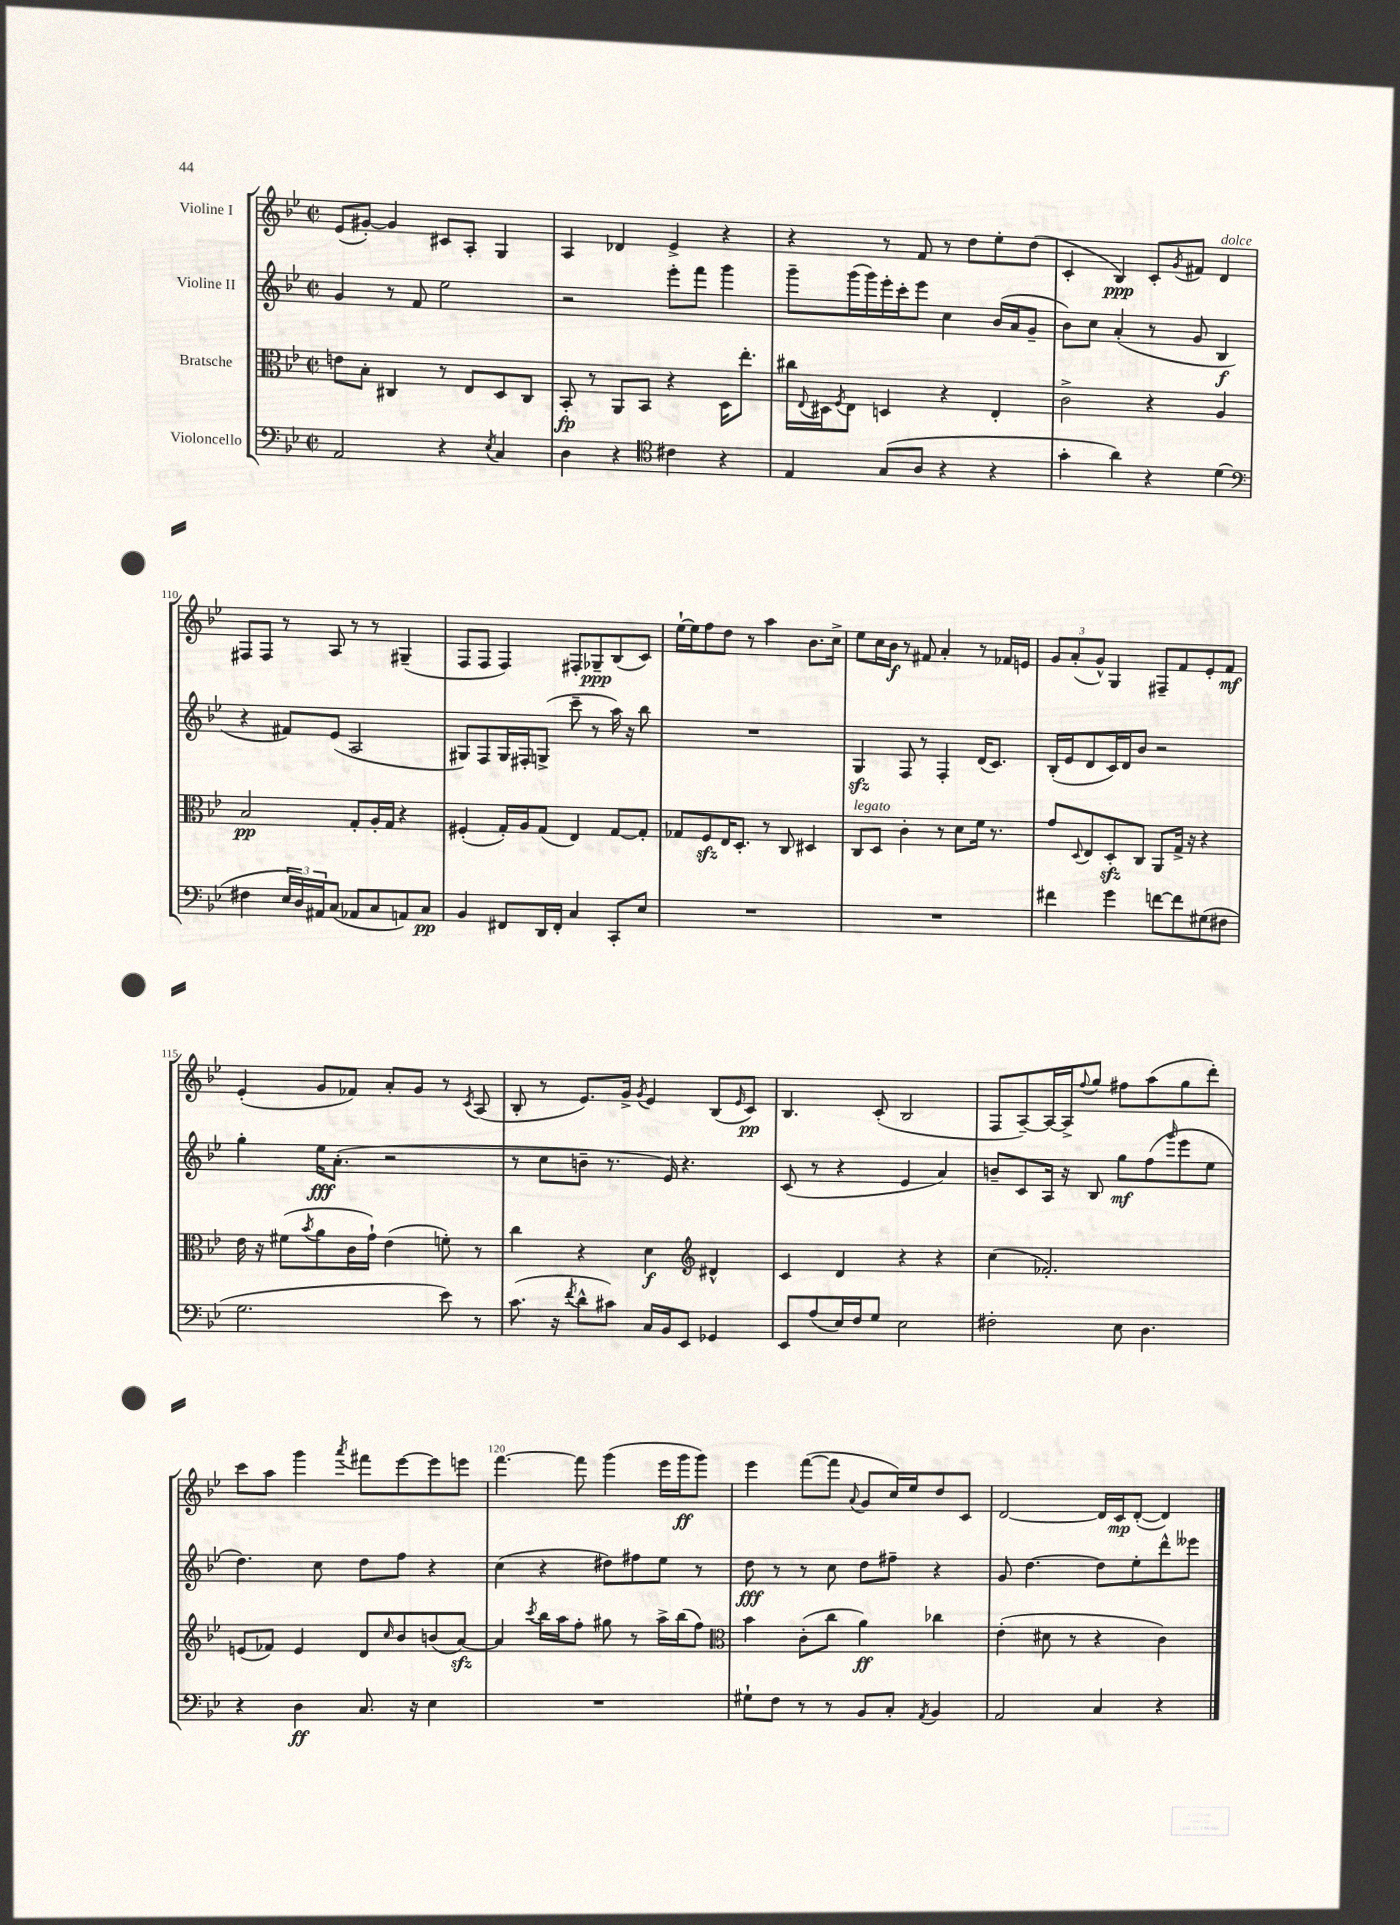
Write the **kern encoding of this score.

**kern	**kern	**kern	**kern
*staff4	*staff3	*staff2	*staff1
*clefF4	*clefC3	*clefG2	*clefG2
*k[b-e-]	*k[b-e-]	*k[b-e-]	*k[b-e-]
*M2/2	*M2/2	*M2/2	*M2/2
*met(c|)	*met(c|)	*met(c|)	*met(c|)
2AA	8e	4g	(8e-
.	8B-'	.	[8g#')
.	4C#	8r	4g#]
.	.	8f	.
4r	8r	2ee-	8c#
.	8E-	.	8A'
8qE-	.	.	.
4C	8D	.	4G
.	8C#	.	.
=	=	=	=
4D	8BB-'	2r	4A
.	8r	.	.
4r	8AA	.	4d-
.	8BB-	.	.
*clefC4	*	*	*
4c#	4r	8eee-'	4e-^
.	.	8fff	.
4r	16D	4ggg	4r
.	8.ee-'	.	.
=	=	=	=
4E-	16cc#	8ggg~	4r
.	8qqE-	.	.
.	16D#	.	.
.	8qF	.	.
.	8E-	(16ggg	.
.	.	16ggg)	.
(8G	4D	16eee-'	8r
.	.	16ccc'	.
8A	.	8eee-	8f
4r	4r	4cc	8r
.	.	.	8dd
4r	4E-'	(16b-	8ee-'
.	.	16a	.
.	.	8g~	(8dd
=	=	=	=
4g'	2c^	8b-)	4c'
.	.	8cc	.
4a)	.	(4a'	4B-)
4r	4r	8r	8c'
.	.	.	8qg
.	.	8g	8f#
(4d	4A	4B-	4d
=	=	=	=
*clefF4	*	*	*
4F#	2B-	4r	8F#
.	.	.	8F#
24E-	.	8f#)	8r
24D)	.	.	.
24AA#	.	.	.
(8C	.	(8e-	8A
8AA-	8G'	2A	8r
8C	16A'	.	8r
.	16G	.	.
8AA)	4r	.	(4G#~
8C	.	.	.
=	=	=	=
4BB-	(4F#'	8G#)	8F
.	.	8F	8F
8FF#	16G')	16G#	4F)
.	16A	16F#'	.
16DD	(8G	(8G^	.
16FF#'	.	.	.
4C	4E-)	8ccc~	8F#'
.	.	8r	8G-~
8CC'	[8G	16aa)	(8B-
.	.	16r	.
8E-	8G']	8bb-	8c)
=	=	=	=
1r	8G-	1r	[16ee-`
.	.	.	16ee-]
.	8F	.	8ff
.	16E-	.	8dd
.	8.D'	.	.
.	.	.	8r
.	8r	.	4aa
.	8C	.	.
.	4D#	.	8.b-
.	.	.	16cc^
=	=	=	=
1r	8C	4G	8ee-
.	8D	.	16cc
.	.	.	16b-
.	4c'	8F	8r
.	.	8r	8f#
.	8r	4F'	4a'
.	8d	.	.
.	16f	(16d	8r
.	8.r	8.c)	.
.	.	.	16f-
.	.	.	16e
=	=	=	=
4f#	8g	(16B-'	12g
.	.	16e-	.
.	.	.	(12a'
.	8qqD	.	.
.	8E-	8d	.
.	.	.	12g^^)
4g	8D'	16c)	4G
.	.	16d	.
.	8C	8b-	.
[8f	8AA	2r	8F#~
8f]	16G^	.	8f
.	16r	.	.
(8G#	4r	.	8e-'
8F#	.	.	8f
=	=	=	=
2.G	16e-	4gg'	(4e-'
.	16r	.	.
.	(8f#	.	.
.	8qb-	.	.
.	8a	16ee-	8g
.	.	(8.a'	.
.	16c	.	8f-)
.	16g`)	.	.
.	(4e-	2r	8a'
.	.	.	8g
8e-)	8f')	.	8r
.	.	.	8qc
8r	8r	.	(8A
=	=	=	=
(8.c	4cc	8r	8B-'
.	.	8cc	8r
16r	.	.	.
8qf	.	.	.
8d^^	4r	8b~	8.e-)
8c#)	.	8.r	.
.	.	.	16g^
.	.	.	8qg
16C	4d	.	4e-
16BB-	.	16e-)	.
8EE-	.	4.r	.
*	*clefG2	*	*
4GG-	4d#^^	.	(8B-
.	.	.	16qqe-
.	.	.	8c)
=	=	=	=
8EE-	4c	(8c	4.B-
(8A	.	8r	.
16E-)	4d	4r	.
16F	.	.	.
8G	.	.	(8c'
2E-	4r	4e-	2B-
.	4r	4a)	.
=	=	=	=
2F#'	(4cc	8b~	8F
.	.	8c	[8A~)
.	2.f-')	16A	16A_
.	.	16r	16A^]
.	.	.	8qqff
.	.	8B-	8gg
8E-	.	8gg	8ff#
4.D	.	(8ff	(8aa
.	.	16qqggg	.
.	.	8eee-	8gg
.	.	8ee-	8ddd')
=	=	=	=
4r	(8e	4.dd)	8ccc
.	8f-)	.	8aa
4D	4e	.	4ggg
.	.	8cc	.
.	.	.	8qaaa
8.C	8d	8dd	8fff#
.	16qqcc	.	.
.	8b-	8ff	[8eee-
16r	.	.	.
4E-	(8b	4r	8eee-]
.	[8a)	.	8eee
=	=	=	=
1r	4a]	(4cc	[4.fff
.	8qccc	.	.
.	16bb-	4r	.
.	16aa	.	.
.	8ff'	.	8fff]
.	8gg#	8dd#)	(4ggg
.	8r	8ff#	.
.	16aa^	8ee-	16eee-
.	(16bb-	.	16ggg
.	8ff)	8r	8ggg)
=	=	=	=
*	*clefC3	*	*
8G#`	4b-	8dd	4eee-
8F	.	8r	.
8r	(8c'	8r	([8fff
8r	8cc	8cc	8fff]
.	.	.	8qqa
8BB-	4a)	8dd	8g
8C'	.	8ff#~	16cc)
.	.	.	16ee-
8qAA	.	.	.
4BB-	4cc-	4r	8dd
.	.	.	8c
=	=	=	=
2AA	(4e-'	8g	[2d
.	.	[4.dd	.
.	8d#	.	.
.	8r	.	.
4C	4r	8dd]	16d]
.	.	.	16c
.	.	8ee-'	([8d'
4r	4c)	8ddd^^	4d])
.	.	8eee--	.
==	==	==	==
*-	*-	*-	*-
